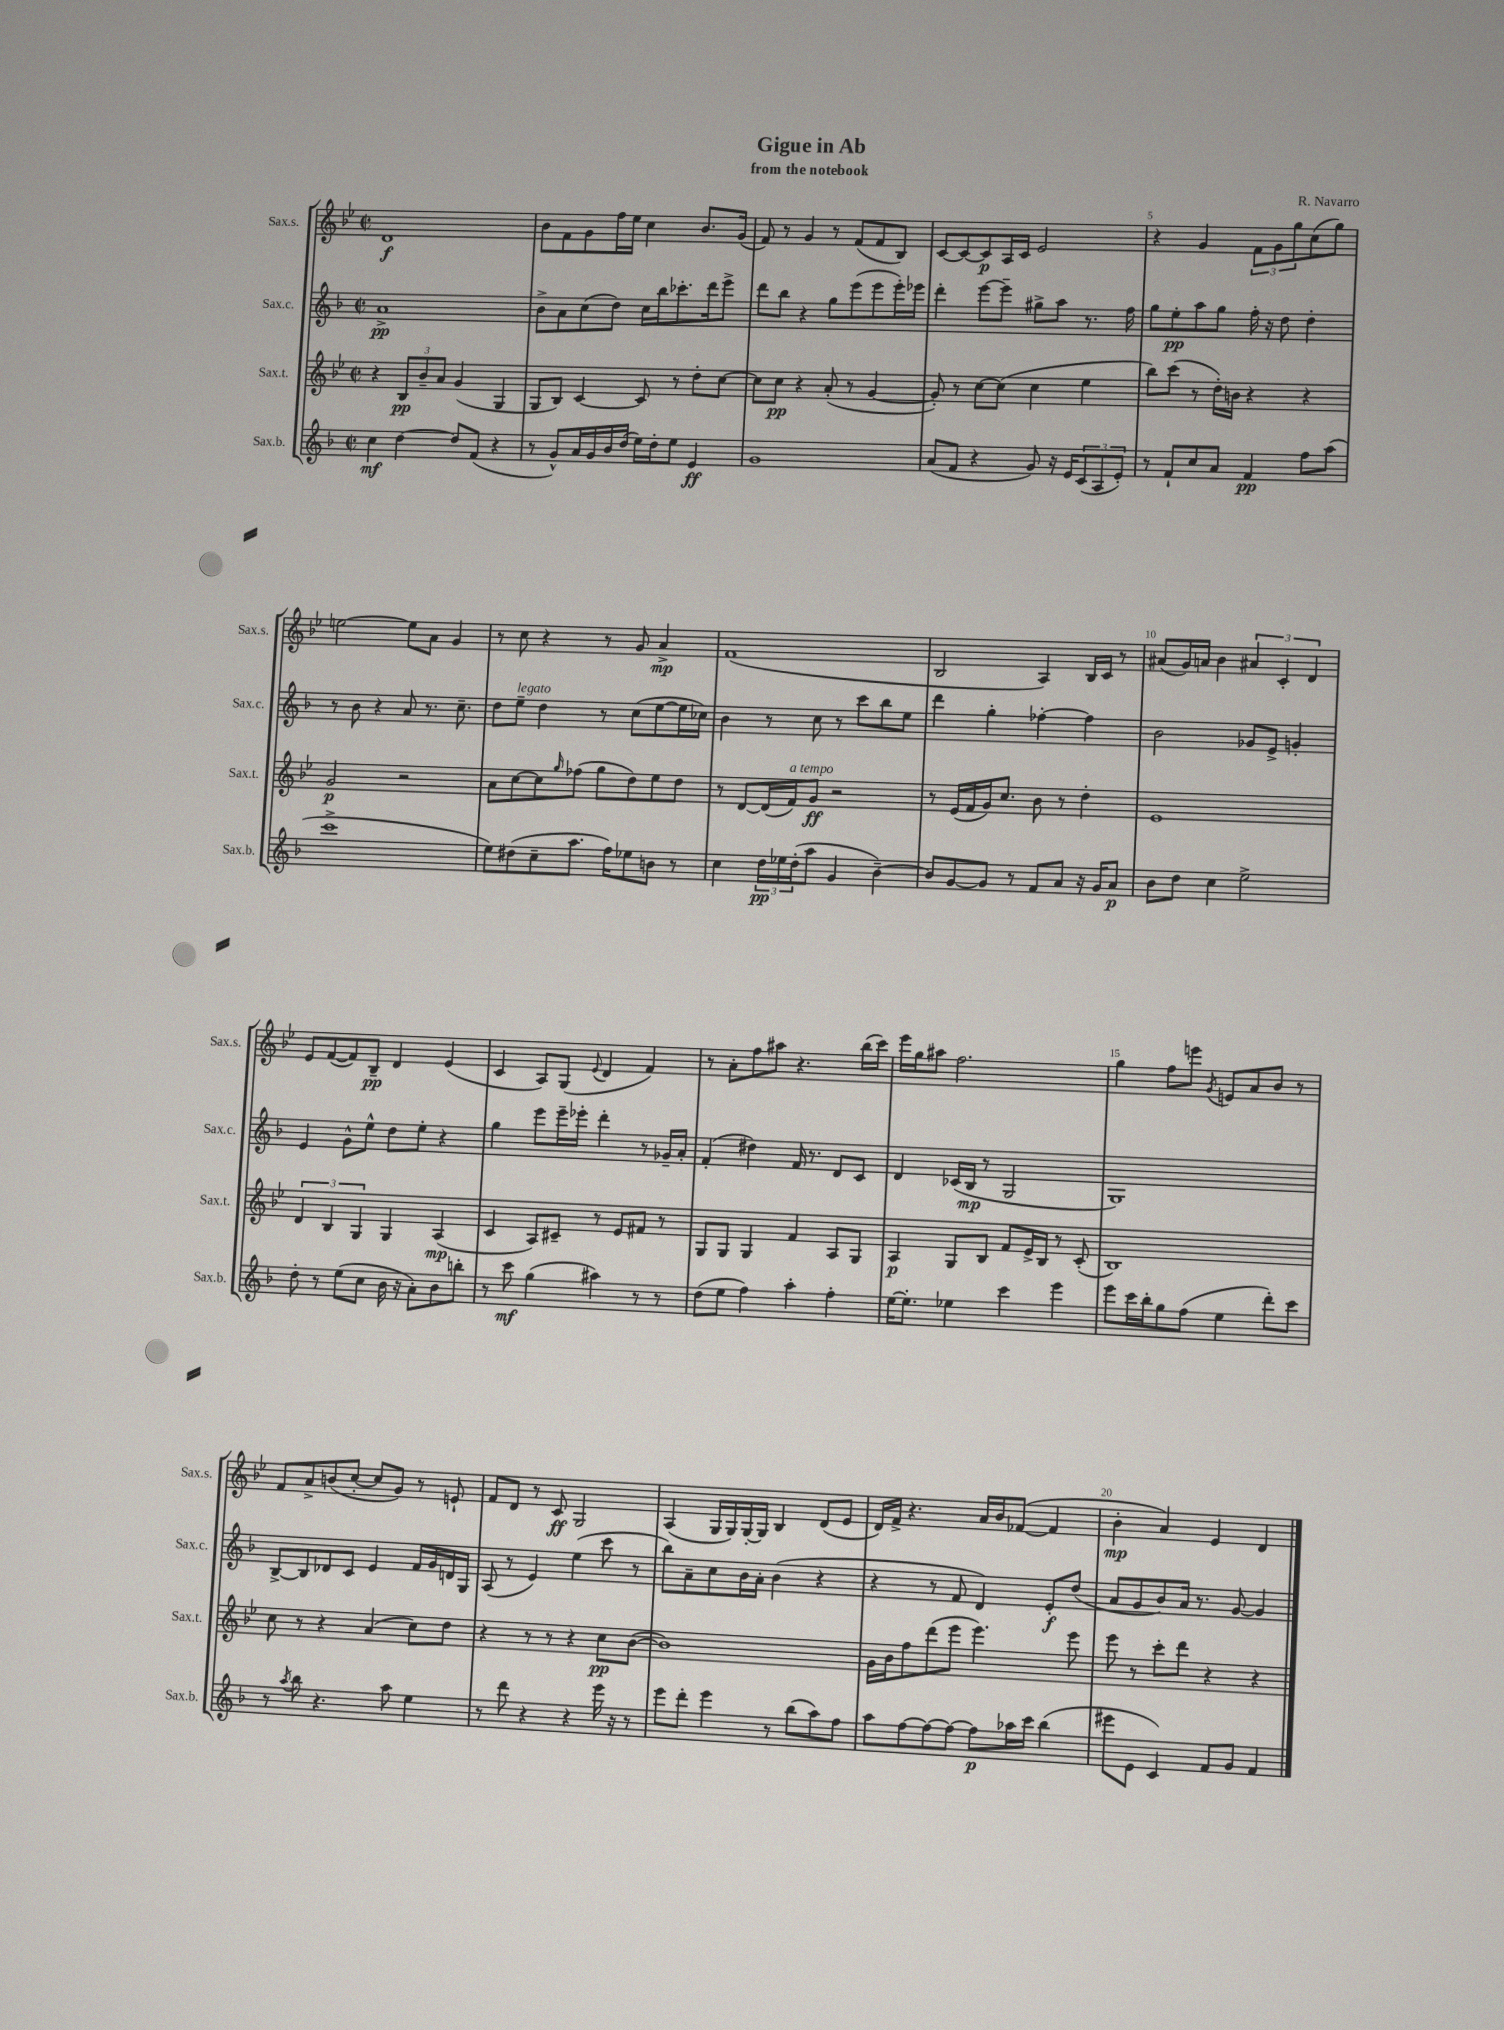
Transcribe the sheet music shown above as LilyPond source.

\header { title = "Gigue in Ab" composer = "R. Navarro" subtitle = "from the notebook" }
<<
\new StaffGroup <<
\new Staff = "s0" \with { instrumentName = "Sax.s." shortInstrumentName = "Sax.s." } {
    \clef treble \key bes \major \defaultTimeSignature \time 2/2
    d'1\f |
    bes'8 f'8 g'8 f''16 ees''16 c''4 bes'8. g'16( |
    f'8) r8 g'4 r8 f'8( f'8 bes8) |
    c'8~ c'8~ c'8\p a16 c'16 ees'2 |
    r4 g'4 \tuplet 3/2 { f'8 g'8 g''8 } c''8( g''8) |
    e''2~ e''8 a'8 g'4 |
    r8 c''8 r4 r8 g'8 a'4->\mp |
    f'1( |
    bes2 a4) bes16 c'16 r8 |
    ais'8( g'16) a'16 bes'4 \tuplet 3/2 { ais'4 c'4-. d'4 } |
    ees'8 f'8~( f'8) bes8--\pp d'4 ees'4( |
    c'4 a8) g8( \appoggiatura { ees'8 } d'4 f'4) |
    r8 a'8-. f''8 ais''8 r4. bes''16( c'''16) |
    ees'''16 g''16 ais''8 f''2. |
    g''4 f''8 e'''8 \acciaccatura { g'8 } e'8 a'8 bes'8 r8 |
    f'8 a'8-> b'8( c''8~-. c''8 g'8) r8 e'8-! |
    f'8 d'8 r8 c'8\ff g2 |
    a4( g16 g16) g16~-. g16 bes4 d'8( ees'8 |
    d'16) f'16-> r4. a'16 bes'16 fes'8~( fes'4 |
    bes'4-.\mp a'4) ees'4 d'4 \bar "|." |
}
\new Staff = "s1" \with { instrumentName = "Sax.c." shortInstrumentName = "Sax.c." } {
    \clef treble \key f \major \defaultTimeSignature \time 2/2
    a'1->\pp |
    bes'8-> a'8 c''8( d''8) c''16 bes''16 ces'''8.-. d'''16 e'''8-> |
    d'''8 bes''8 r4 g''8 e'''8( e'''8 e'''16-.) ees'''16 |
    d'''4-. e'''8~ e'''8-- gis''8-> a''8 r8. f''16 |
    g''8 e''8-.\pp a''8 g''8 f''16-. r16 d''8 d''4-. |
    r8 bes'8 r4 a'8 r8. c''8.-- |
    d''8 e''8--^\markup { \italic "legato" } d''4 r8 c''8( e''8~ e''16 ces''16) |
    bes'4 r8 c''8 r8 c'''8 bes''8 e''8 |
    d'''4 g''4-. fes''4~-. fes''4 |
    bes'2 ges'8 e'8-> g'4-. |
    e'4 g'8-^ e''8-^ d''8 e''8-. r4 |
    g''4 e'''8 e'''16-- ees'''16-. d'''4-. r8 ges'16-- a'16-. |
    f'4-.( dis''4) f'16 r8. d'8 c'8 |
    d'4 ces'16( bes16\mp r8 g2 |
    g1) |
    bes8~-> bes8 des'8 c'8 e'4 f'16 g'16 d'16 g16 |
    a8( r8 e'4) e''4( c'''8 r8 |
    bes''8) a'8-- c''8 bes'16 a'16-. bes'4( r4 |
    r4 r8 f'8 d'4) e'8-.\f d''8( |
    a'8 g'8 bes'8) a'16 r8. g'8~ g'4 \bar "|." |
}
\new Staff = "s2" \with { instrumentName = "Sax.t." shortInstrumentName = "Sax.t." } {
    \clef treble \key bes \major \defaultTimeSignature \time 2/2
    r4 \tuplet 3/2 { bes8\pp bes'8-- a'8 } g'4( g4 |
    g8 bes8) c'4~ c'8 r8 d''8-. c''8~ |
    c''8 c''8\pp r4 a'8-.( r8 g'4~ |
    g'8-.) r8 c''8~ c''8( c''4 ees''4 |
    bes''8) c'''8( r8 d''16-.) b'16 r4 r4 |
    g'2\p r2 |
    a'8 c''8~ c''8 \grace { g''16 } fes''8( g''8 d''8) ees''8 d''8 |
    r8 d'8~ d'16( f'16^\markup { \italic "a tempo" }) g'8\ff r2 |
    r8 ees'16( f'16 g'16) c''8. bes'8 r8 d''4-. |
    ees'1 |
    \tuplet 3/2 { d'4 bes4 g4 } g4 a4\mp( |
    c'4 a8) cis'8-- r8 ees'8 fis'8 r8 |
    g8 g8 g4 f'4 a8 g8 |
    a4\p g8 bes8 f'8 ees'16-> bes16 r8 c'8-.( |
    bes1) |
    c''8 r8 r4 a'4( c''8) d''8 |
    r4 r8 r8 r4 c''8\pp bes'8~( |
    bes'1) |
    g'16 bes'16 f''8 d'''8( ees'''8 ees'''4.) ees'''8 |
    ees'''8 r8 c'''8-. d'''8 r4 r4 \bar "|." |
}
\new Staff = "s3" \with { instrumentName = "Sax.b." shortInstrumentName = "Sax.b." } {
    \clef treble \key f \major \defaultTimeSignature \time 2/2
    c''4\mf d''4~ d''8 f'8( r4 |
    r8 g'8-^) a'16 g'16 bes'16 d''16( e''16) d''16-. e''8 e'4\ff |
    g'1 |
    a'8( f'8 r4 g'8) r16 e'16 \tuplet 3/2 { c'8( a8 e'8-.) } |
    r8 f'8-! c''8 a'8 f'4\pp f''8 a''8( |
    c'''1-> |
    e''8) dis''8( c''8-- a''8. f''16) ees''8 b'8 r8 |
    c''4 \tuplet 3/2 { d''16\pp ees''16 d''16-.( } a''8 g'4 bes'4~--) |
    bes'8 g'8~ g'8 r8 f'8 a'8 r16 g'16 a'8\p |
    bes'8 d''8 c''4 e''2-> |
    d''8-. r8 e''8( c''8 bes'16 r16 a'8-.) bes'8 b''8-. |
    r8 c'''8\mf g''4( ais''4) r8 r8 |
    d''8( e''8 f''4) a''4-. f''4-. |
    e''16~ e''8.-. ees''4 c'''4 e'''4 |
    e'''8 c'''16 bes''16-. g''8 f''8( e''4 d'''8-.) c'''8 |
    r8 \acciaccatura { a''8 } bes''8 r4. a''8 e''4 |
    r8 d'''8 r4 r4 e'''16 r16 r8 |
    e'''8 d'''8-. e'''4 r8 bes''8( a''8) f''8 |
    a''8 f''8~ f''8~ f''8~ f''8\p aes''16 c'''16 bes''4( |
    eis'''8 e'8 c'4) f'8 g'8 f'4 \bar "|." |
}
>>
>>
\layout { \context { \Score \override BarNumber.break-visibility = ##(#f #t #t) barNumberVisibility = #(every-nth-bar-number-visible 5) } }
